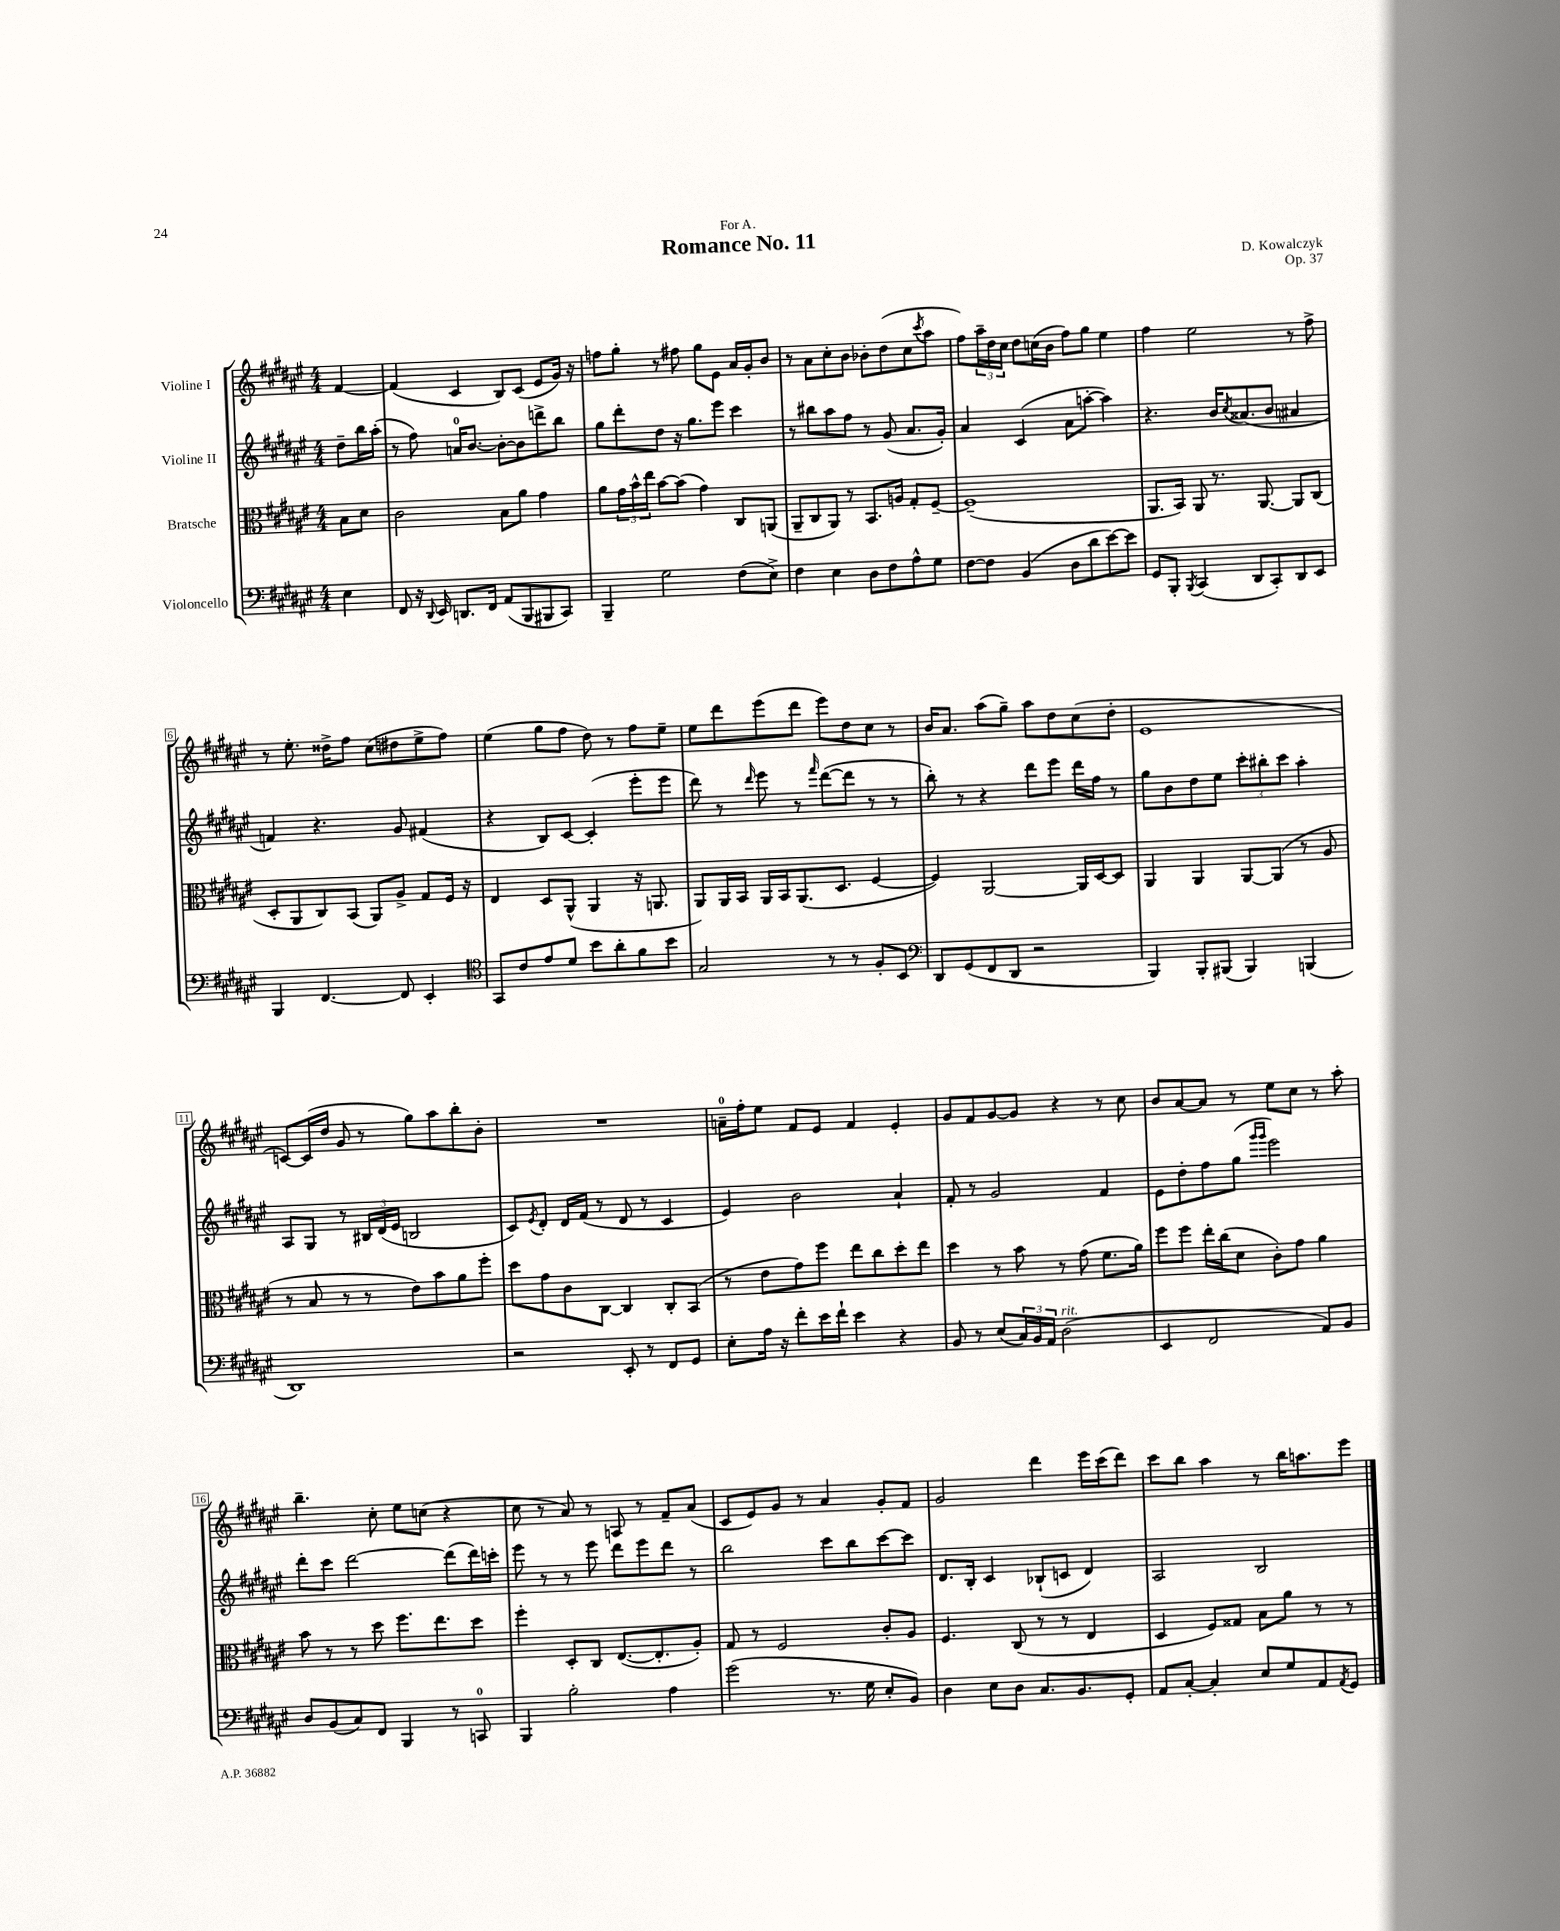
\header { title = "Romance No. 11" composer = "D. Kowalczyk" dedication = "For A." opus = "Op. 37" }
<<
\new StaffGroup <<
\new Staff = "s0" \with { instrumentName = "Violine I" } {
    \clef treble \key fis \major \numericTimeSignature \time 4/4 \partial 4
    fis'4~ |
    fis'4( cis'4 b8) cis'8( eis'8 gis'16) r16 |
    f''8 gis''8-. r8 fis''8 gis''8 eis'8 ais'16 gis'16-. b'8 |
    r8 ais'8 cis''8-. b'8 bes'8-. dis''8( cis''8 \acciaccatura { cis'''8 } ais''8 |
    fis''8) \tuplet 3/2 { ais''16-- dis''16 cis''16 } dis''8 c''16( b'16 fis''8) gis''8 eis''4 |
    fis''4 eis''2 r8 fis''8-> |
    r8 eis''8.-. disis''16-> fis''8 cis''8( dis''8 eis''8-> fis''8) |
    eis''4( gis''8 fis''8 dis''8) r8 fis''8 eis''8-- |
    eis''8 dis'''8 eis'''8( dis'''8 eis'''8) dis''8 cis''8 r8 |
    b'16 ais'8. ais''8( gis''8--) ais''8 dis''8 cis''8( dis''8-. |
    eis'1 |
    c'8~) c'16( dis''16 gis'8 r8 gis''8) ais''8 b''8-. b'8-. |
    R1 |
    a'16-0-- fis''16-. eis''8 fis'8 eis'8 fis'4 eis'4-. |
    gis'8 fis'8 gis'8~ gis'8 r4 r8 cis''8 |
    b'8 ais'8~ ais'8 r8 eis''8 cis''8 r8 ais''8-. |
    b''4.-- cis''8-. eis''8 c''8( r4 |
    cis''8 r8 ais'8) r8 a8 r8 fis'8-- ais'8( |
    cis'8 eis'8) gis'8 r8 ais'4 gis'8-. fis'8 |
    gis'2 dis'''4 eis'''16 cis'''16( dis'''8) |
    cis'''8 b''8 ais''4 r8 b''16 a''8. eis'''8 \bar "|." |
}
\new Staff = "s1" \with { instrumentName = "Violine II" } {
    \clef treble \key fis \major \numericTimeSignature \time 4/4 \partial 4
    dis''8-- b''16 ais''16-.( |
    r8 fis''8) a'16-0 b'8.~ b'8~-. b'8 d'''8-> b''8 |
    gis''8 dis'''8-. dis''8 r16 gis''8. eis'''8 cis'''4 |
    r8 bis''8 ais''8 fis''8 r8 gis'8( ais'8. gis'16-.) |
    ais'4 cis'4( ais'8 a''8~-. a''4) |
    r4. b'16 \acciaccatura { cis''8 } aisis'8.( b'8 ais'4 |
    f'4) r4. gis'8 fis'4( |
    r4 b8) cis'8~ cis'4-.( eis'''8-. eis'''8 |
    dis'''8) r8 \grace { dis'''16 } eis'''8 r8 \grace { fis'''16 } dis'''8~( dis'''8 r8 r8 |
    b''8-.) r8 r4 dis'''8 eis'''8 dis'''16 fis''16 r8 |
    gis''8 b'8 dis''8 eis''8 \tuplet 3/2 { cis'''8-. bis''8-. cis'''8 } ais''4-. |
    ais8 gis8 r8 \tuplet 3/2 { bis16 dis'16( eis'16 } b2 |
    cis'8) \acciaccatura { eis'8 } dis'8-. dis'16 fis'16( r8 dis'8 r8 cis'4 |
    eis'4) b'2 ais'4-! |
    fis'8-. r8 gis'2 fis'4 |
    eis'8 dis''8-. fis''8 gis''8( \grace { gis'''16 gis'''16 } eis'''2) |
    dis'''8-. cis'''8 dis'''2~ dis'''8( dis'''16) c'''16-. |
    eis'''8 r8 r8 eis'''8 dis'''8 eis'''8 dis'''8 r8 |
    b''2 cis'''8 b''8 cis'''8~ cis'''8 |
    dis'8. b16-. cis'4 bes8-!( c'8 dis'4) |
    ais2 b2 \bar "|." |
}
\new Staff = "s2" \with { instrumentName = "Bratsche" } {
    \clef alto \key fis \major \numericTimeSignature \time 4/4 \partial 4
    b8 dis'8 |
    cis'2 b8 ais'8 gis'4 |
    ais'8 \tuplet 3/2 { gis'16 b'16-^ eis''16 } b'8~ b'8( gis'4) cis8 a,8( |
    ais,8-- cis8 ais,8) r8 b,8. a16 gis8-. fis8~-- |
    fis1--( |
    ais,8. b,16) ais,8 r8. ais,8.~ ais,8 cis8( |
    dis8-. ais,8 cis8) b,8( ais,8) ais8-> gis8 fis16 r16 |
    eis4 dis8 ais,8-^( ais,4 r16 a,8. |
    ais,8) ais,16 b,16 ais,16 b,16 ais,8.( dis8. fis4~ |
    fis4) ais,2~ ais,16 dis16~ dis8 |
    ais,4 ais,4 ais,8~ ais,8( r8 ais8 |
    r8 b8 r8 r8 eis'8) b'8 ais'8 fis''8-. |
    dis''8 gis'8 cis'8 cis8~ cis4 cis8-. b,8( |
    r8 eis'8 gis'8) fis''8 eis''8 cis''8 dis''8-. eis''8 |
    dis''4 r8 b'8 r8 gis'8( fis'8. ais'16) |
    fis''8 fis''8 eis''16-. cis''16( dis'8 cis'8-.) gis'8 ais'4 |
    b'8 r8 r8 dis''8 fis''8. eis''8. dis''8 |
    fis''4-. dis8-. cis8 eis8.~( eis8.-. ais8-.) |
    gis8 r8 fis2 cis'8-. ais8 |
    fis4. cis8( r8 r8 eis4 |
    dis4 fis8) gisis8 b8 ais'8 r8 r8 \bar "|." |
}
\new Staff = "s3" \with { instrumentName = "Violoncello" } {
    \clef bass \key fis \major \numericTimeSignature \time 4/4 \partial 4
    eis4 |
    fis,8 r16 \appoggiatura { dis,8 } eis,16 d,8. fis,16 ais,8( b,,8 bis,,8 cis,8) |
    b,,4-- gis2 fis8( eis8->) |
    fis4 eis4 dis8 fis8 ais8-^ gis8 |
    fis8~ fis8 b,4( dis8 dis'8 eis'8~) eis'8 |
    gis,8 b,,8-. \acciaccatura { b,,8 } cis,4( dis,8 cis,8-.) dis,8 eis,8 |
    b,,4 fis,4.~ fis,8 eis,4-. |
    \clef tenor gis,8 cis'8 eis'8 dis'8 b'8 ais'8-. fis'8 b'8 |
    gis2 r8 r8 fis8-. b,8 |
    \clef bass dis,8 gis,8( fis,8 dis,8 r2 |
    b,,4) b,,8-. bis,,8( bis,,4) b,,4( |
    dis,1) |
    r2 eis,8-. r8 fis,8 gis,8 |
    eis8-. ais16 r16 fis'8-. eis'16 fis'16-! eis'4 r4 |
    b,8 r8 eis8( \tuplet 3/2 { cis16) b,16 ais,16 } dis2^\markup { \italic "rit." }( |
    eis,4 fis,2 ais,8) b,8 |
    dis8 b,8( cis8) fis,8 b,,4 r8 c,8-0 |
    b,,4 b2-. ais4 |
    gis'2( r8. gis16 eis8-. b,8) |
    dis4 eis8 dis8 cis8. b,8. gis,8-. |
    ais,8 cis8~-. cis4-. eis8 gis8 ais,8 \acciaccatura { ais,8 } gis,8 \bar "|." |
}
>>
>>
\layout { \context { \Score \override BarNumber.stencil = #(make-stencil-boxer 0.1 0.3 ly:text-interface::print) } }
